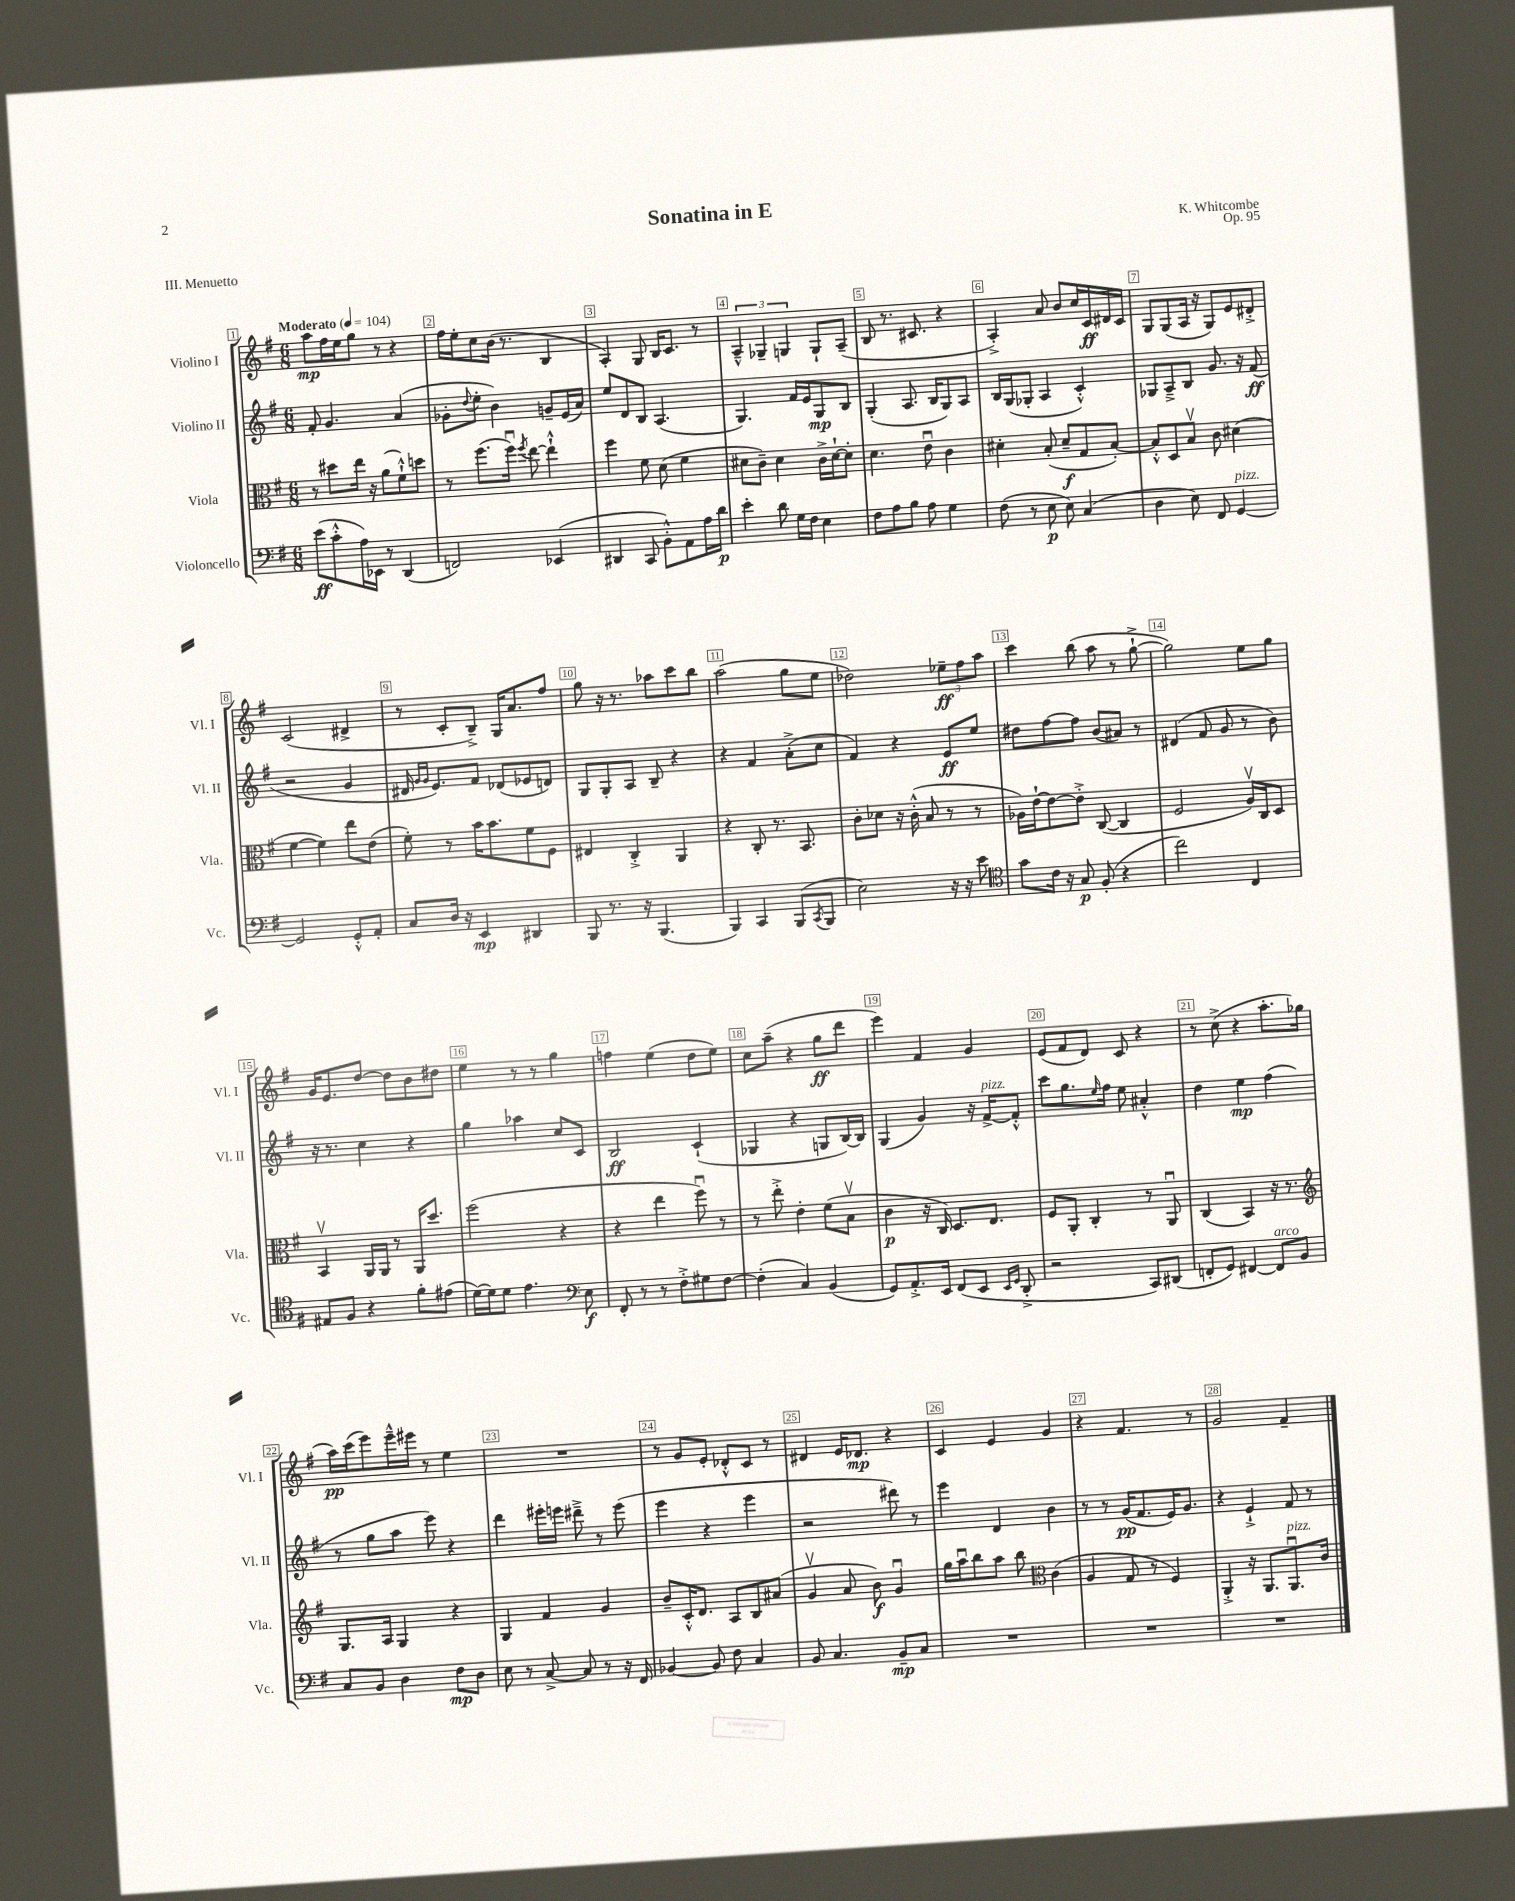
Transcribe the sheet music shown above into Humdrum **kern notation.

**kern	**kern	**kern	**kern
*staff4	*staff3	*staff2	*staff1
*clefF4	*clefC3	*clefG2	*clefG2
*k[f#]	*k[f#]	*k[f#]	*k[f#]
*M6/8	*M6/8	*M6/8	*M6/8
*MM104	*MM104	*MM104	*MM104
(8e	8r	8f#'	8aa
8c'^^	8dd#	4.g	16ff#
.	.	.	16ee
16A)	16ee	.	8gg
16EE-	16r	.	.
8r	(8a	.	8r
(4DD	8f#`^^)	(4a	4r
.	8dd	.	.
=	=	=	=
2FF)	8r	8g-'	16ff#
.	.	.	16ee'
.	.	8qqdd	.
.	(8.ff#	8ee'	8cc
.	.	4b)	(16b
.	16ff#u)	.	8.r
.	8qff#	.	.
.	[8ee	.	.
(4EE-	4ee`^^]	8g~	4B
.	.	(16e	.
.	.	16a)	.
=	=	=	=
4DD#	4ff#	8ee	4A')
.	.	8d	.
8CC	8f#	8B	8G
8BB'^^)	(8d	(4.A	16B
.	.	.	8.c
8AA	4f#	.	.
16A	.	.	8r
16d	.	.	.
=	=	=	=
4e'	8d#	4.G)	6A~^^
.	8c~)	.	.
.	.	.	6G-~
8d	4d#	.	.
.	.	.	6G
16G	.	16f#	.
16F#	.	16e	.
4E	16c^	8G	8G`
.	[16d#`	.	.
.	8d#']	8B	(8A~
=	=	=	=
8F#	4.d	(4G'	8B
8A	.	.	8.r
8B	.	8.A	.
.	.	.	8.c#
8A	8eu	.	.
.	.	16B	.
4G	4c	8G)	4r
.	.	8A	.
=	=	=	=
(8F#	4d#'	16B	4A'^)
.	.	(16G	.
8r	.	8G-'	.
8E	(8B'	4A	8a
8E)	8d#~	.	8b
(4C	8G	4c'^^)	16cc
.	.	.	16c
.	[8B')	.	16d#
.	.	.	16c
=	=	=	=
4D	8B'^^]	8G-	8G
.	8D	8A~^	(8G
8E)	8Bv	8B	16A
.	.	.	16r
8FF#	8c	8.g	8G)
[4GG	(4d#	.	8e
.	.	16r	.
.	.	(8f#	8d#'^
=	=	=	=
2GG]	[4f#	2r	(2c
.	4f#])	.	.
8GG'^^	8ee	4g	4d#^
8AA'	(8e	.	.
=	=	=	=
8C	8f#')	16d#	8r
.	.	16qqg	.
.	.	16qqg	.
.	.	8.e)	.
16D	8r	.	8c'
16r	.	.	.
4EE	16b	8f#	8B~^)
.	8.b	.	.
.	.	(8d-	16G
.	.	.	8.a
4DD#	8f#	8e-	.
.	8F#	8d)	8ff#
=	=	=	=
8BBB	4E#	8G	8gg
8.r	.	8G'	16r
.	.	.	8.r
.	4C'^	8A	.
16r	.	.	.
(4.BBB	.	8B~	8aa-
.	4AA	4r	8ccc
.	.	.	8bb
=	=	=	=
4BBB)	4r	4r	(2aa
4CC	8C'	4f#	.
.	8.r	.	.
(8BBB	.	(8a'^	8gg
.	8.BB	.	.
8qCC	.	.	.
8BBB	.	8cc	8ee
=	=	=	=
2E)	8c'	4f#)	2dd-)
.	8d-	.	.
.	16r	4r	.
.	(16c'^^	.	.
.	8B	.	.
16r	8r	8e	12ee-~
16r	.	.	.
.	.	.	12ff#
8e	8r	8ee	.
.	.	.	12aa
=	=	=	=
*clefC4	*	*	*
8g	16A-)	8dd#	4ccc
.	[16e`	.	.
16c	8e_	[8ff#	.
16r	.	.	.
8G	8e'^]	8ff#]	(8bb
(8F#'	([8C	(8b	8aa
4r	4C]	8a#)	8r
.	.	8r	[8gg`^
=	=	=	=
2cc)	2F#	(4d#	2gg])
.	.	8f#	.
.	.	8g	.
4C	16Av)	8r	8ee
.	16C	.	.
.	8D	8b)	8gg
=	=	=	=
8E#	4BBv	16r	16g
.	.	8.r	8.e
8F#	.	.	.
4r	16AA	4cc	[8dd
.	16AA	.	.
.	8r	.	8dd]
8f#'	16AA	4r	8b
.	8.dd	.	.
(8e#	.	.	8dd#
=	=	=	=
[16d)	(2ff#	4gg	4ee
16d]	.	.	.
8d	.	.	.
4.e	.	4aa-	8r
.	.	.	8r
.	4r	8cc	4gg
*clefF4	*	*	*
8E	.	8c	.
=	=	=	=
8FF#'	4r	2B	4ff
8r	.	.	.
8r	4ee	.	(4ee
8F#'^	.	.	.
8G#	8ff#u)	(4c`	8dd
[8F#	8r	.	8ee)
=	=	=	=
(4F#']	8r	4G-	8cc
.	8ee'^	.	(8aa~
4C)	4e'	4r	4r
(4BB	(8f#	8G	8gg
.	8Bv	[16B)	8ddd
.	.	16B]	.
=	=	=	=
8GG)	4c	(4G	4eee)
8.AA'^	.	.	.
.	16r	4g)	4f#
16EE	16C)	.	.
(8FF#	8.D	.	.
8EE	.	16r	4g
.	8.E	[16f#^	.
16qqEE	.	.	.
16qqGG	.	.	.
8DD'^	.	8f#'^^]	.
=	=	=	=
2r	8F#	8ccc	(8e
.	8AA'	8.gg	8f#
.	4C'	.	8d)
.	.	16qqee	.
.	.	16ff#	.
.	.	8ee	8c
8CC)	8r	4a#'^^	4r
(8DD#	8AAu	.	.
=	=	=	=
8FF'	(4C	4dd	8r
8GG)	.	.	(8cc^
[4FF#	4BB)	4ee	4r
8FF#]	16r	(4ff#	8.aa'
.	8.r	.	.
8BB	.	.	.
.	.	.	16gg-
=	=	=	=
*	*clefG2	*	*
8C	8.G	8r	16aa)
.	.	.	(16ccc
8BB	.	8gg	8eee)
.	16A	.	.
4D	4G	8aa	16eee~^^
.	.	.	16eee#
.	.	8eee)	8r
8F#	4r	4r	4ee
8D	.	.	.
=	=	=	=
8E	4G	4ddd	2.r
8r	.	.	.
[8C^	4f#	16eee#'	.
.	.	16eee	.
8C]	.	8ddd#~^	.
8r	4g	8r	.
16r	.	(8eee	.
16FF#	.	.	.
=	=	=	=
[4BB-	8b~	4eee	8r
.	16c'^^	.	8g
.	8.d	.	.
8BB-]	.	4r	8e'
8F#	8A	.	8d-'^^
4C	8B	4eee	8c
.	(8a#	.	8r
=	=	=	=
8BB	4gv	2r	4d#
4.C	.	.	.
.	8a	.	16e
.	.	.	8.d-
.	8b)	.	.
8BB~	4gu	8ddd#)	4r
8C	.	8r	.
=	=	=	=
2.r	16gg	4eee	4c
.	16aau	.	.
.	8bb	.	.
.	8aa	4d	4e
.	8bb	.	.
*	*clefC3	*	*
.	(4c	4b	4g
=	=	=	=
2.r	4A	8r	4r
.	.	8r	.
.	8G	(16g	4.f#
.	.	8.f#	.
.	8r	.	.
.	4F#)	16e)	.
.	.	8.g	.
.	.	.	8r
=	=	=	=
2.r	4AA'^	4r	2g
.	16r	4e`^	.
.	8.AA	.	.
.	8.AAu	8f#	4f#~
.	.	8r	.
.	16c	.	.
==	==	==	==
*-	*-	*-	*-
